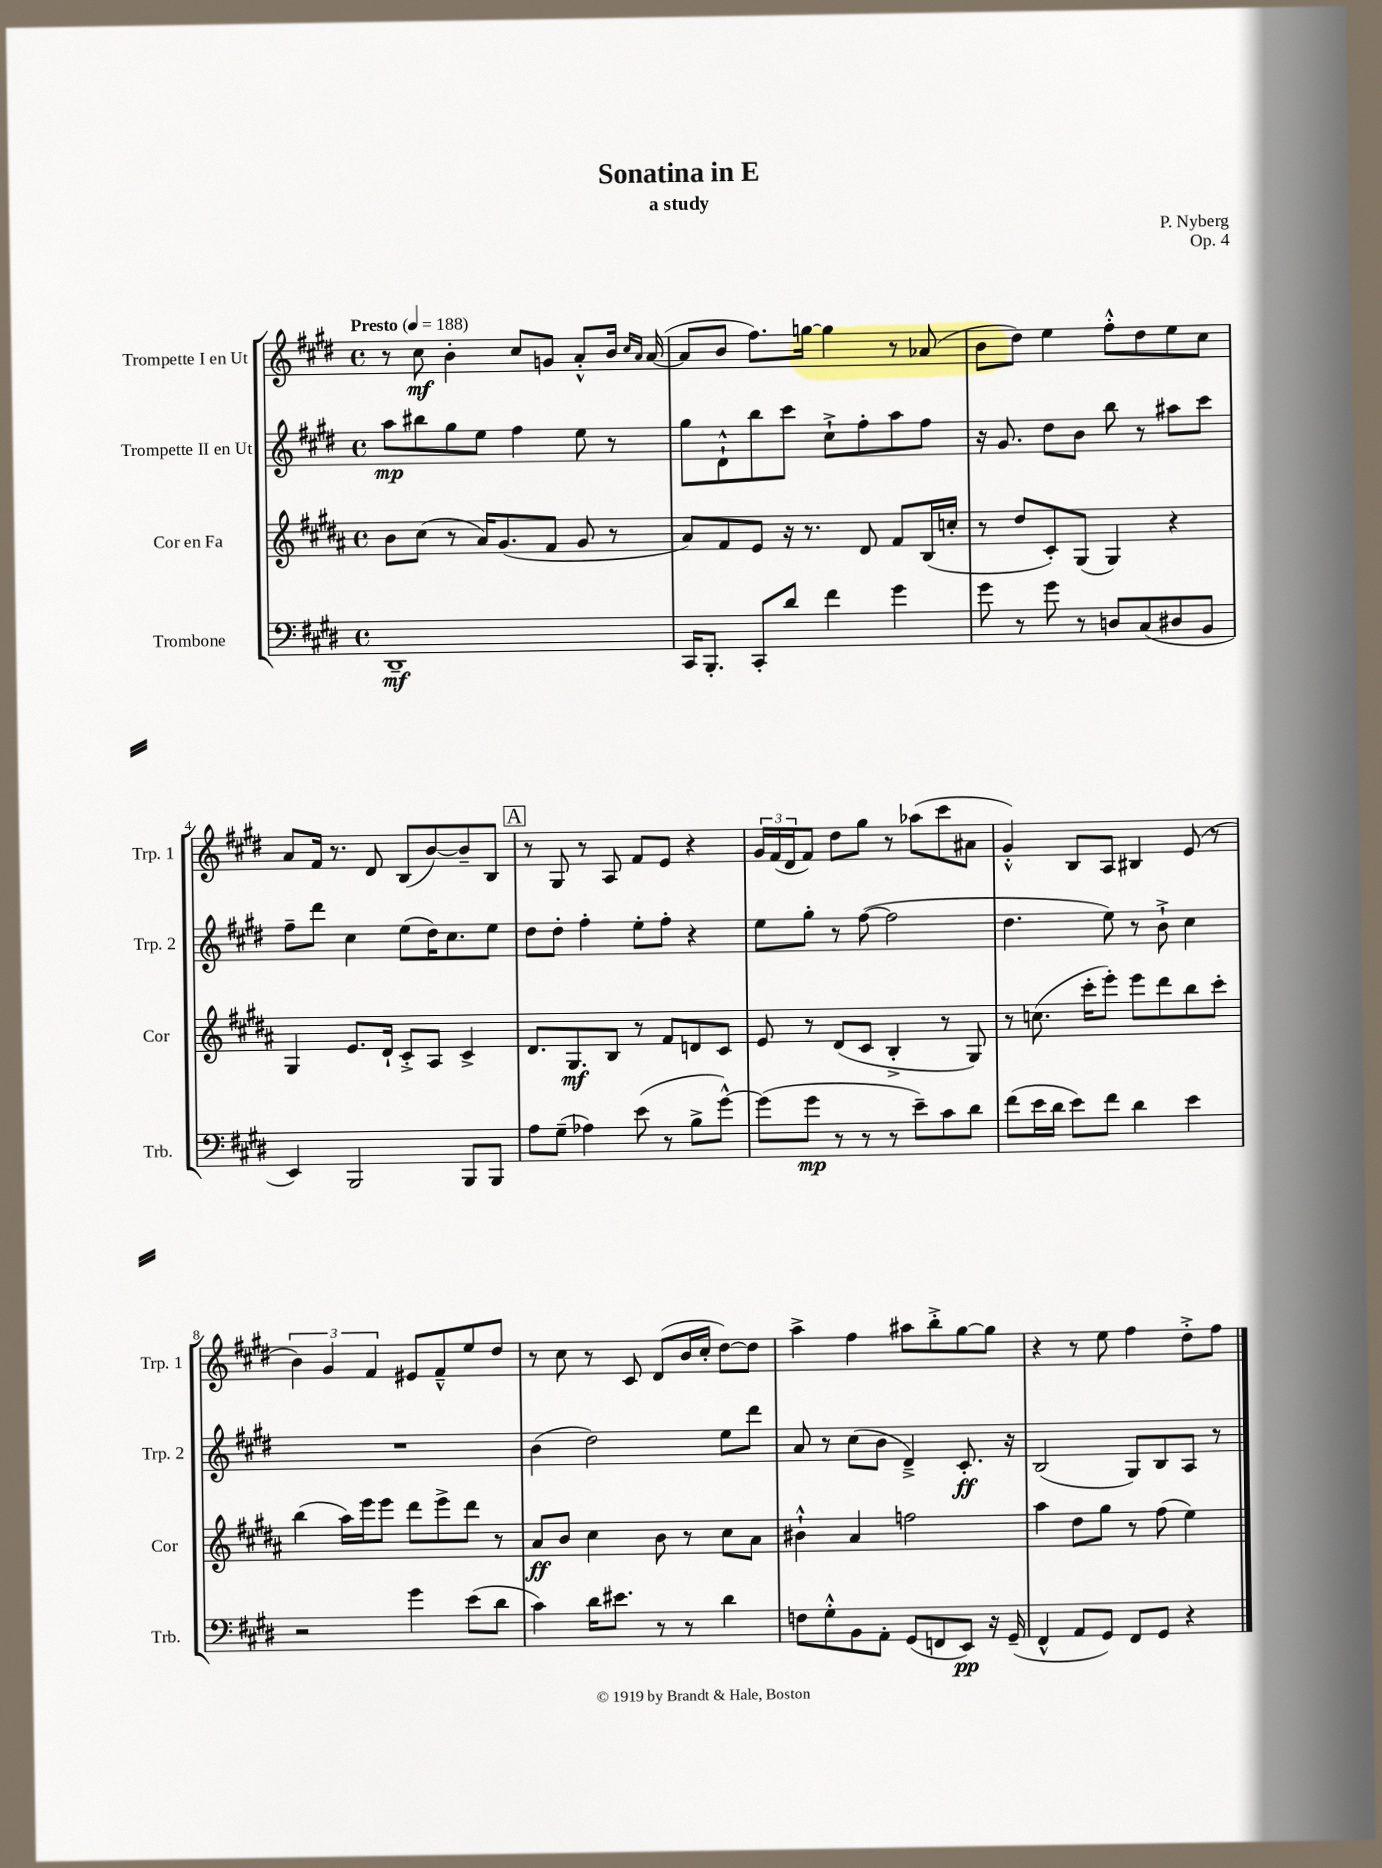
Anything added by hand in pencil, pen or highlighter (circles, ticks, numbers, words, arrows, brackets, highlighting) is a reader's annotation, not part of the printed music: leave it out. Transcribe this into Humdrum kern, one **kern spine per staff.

**kern	**kern	**kern	**kern
*staff4	*staff3	*staff2	*staff1
*clefF4	*clefG2	*clefG2	*clefG2
*k[f#c#g#d#]	*k[f#c#g#d#a#]	*k[f#c#g#d#]	*k[f#c#g#d#]
*M4/4	*M4/4	*M4/4	*M4/4
*met(c)	*met(c)	*met(c)	*met(c)
*MM188	*MM188	*MM188	*MM188
1DD#~	8b\L	8aa\L	8r
.	(8cc#\J	8bb#\	8cc#\
.	8r	8gg#\	4b'\
.	16a#/LK)	8ee\J	.
.	(8.g#/	.	.
.	.	4ff#\	8cc#/L
.	8f#/J	.	8g/J
.	8g#/	8ee\	8a'^^/L
.	8r	8r	16b/Jk
.	.	.	16qqcc#/LL
.	.	.	16qqa/JJ
.	.	.	([16a/
=	=	=	=
16CC#/LK	8a#/L)	8gg#\L	8a/]L
8.BBB'/J	.	.	.
.	8f#/	8d#`^^\	8b/J
8CC#'/L	8e/J	8bb\	8.ff#\L)
8d#/J	16r	8ccc#\J	.
.	8.r	.	[16gg\Jk
4f#\	.	8cc#`^\L	4gg\]
.	8d#/	8ff#'\	.
4g#\	8f#/L	8aa\	8r
.	(16B/L	8ff#\J	(8a-/
.	16cc'/JJ	.	.
=	=	=	=
8g#\	8r	16r	8b\L
.	.	8.g#/	.
8r	8dd#/L	.	8dd#\J)
8g#\	8c#'/)	8dd#\L	4ee\
8r	(8G#/J	8b\J	.
8D/L	4G#/)	8bb\	8ff#'^^\L
(8C#/	.	8r	8dd#\
8D#/	4r	8aa#\L	8ee\
8BB/J	.	8ccc#\J	8cc#\J
=	=	=	=
4EE/)	4G#/	8ff#~\L	8a/L
.	.	8ddd#\J	16f#/Jk
.	.	.	8.r
2BBB/	8.e/L	4cc#\	.
.	.	.	8d#/
.	16d#`/Jk	.	.
.	8c#'^/L	(8ee\L	(8B/L
.	8A#/J	16dd#\K)	[8b/)
.	.	8.cc#\	.
8BBB/L	4c#^/	.	8b~/]
8BBB/J	.	8ee\J	8B/J
=	=	=	=
8A\L	8.d#/L	8dd#\L	8r
(8G#~\J	.	8dd#'\J	8G#/
.	8.G#/	.	.
4A-\)	.	4ff#'\	8r
.	8B/J	.	8A/
(8e\	8r	8ee'\L	8f#/L
8r	8f#/L	8ff#'\J	8e/J
8B^\L	8d/	4r	4r
[8g#^^\J)	8c#/J	.	.
=	=	=	=
(8g#\]L	8e/	8ee\L	24g#/LL
.	.	.	(24f#/
.	.	.	24d#/J
8g#\J	8r	8gg#'\J	8f#/J)
8r	(8d#/L	8r	8dd#\L
8r	8c#/J	([8ff#\	8gg#\J
8r	4B'^/	2ff#\]	8r
8e~\L)	.	.	(8aa-\L
8c#\	8r	.	8ccc#\
8d#\J	8G#/)	.	8a#\J
=	=	=	=
(8f#\L	8r	4.dd#\	4g#'^^/)
16e\L	(8.cc\	.	.
16d#\JJ	.	.	.
8e\L)	.	.	8B/L
.	16ccc#'\LK	.	.
8f#\J	8eee'\J)	8ee\)	8A/J
4d#\	8eee\L	8r	4B#/
.	8ddd#\	8b`^\	.
4e\	8bb\	4cc#\	(8e/
.	8ccc#'\J	.	8r
=	=	=	=
2r	(4bb\	1r	6b\)
.	.	.	6g#/
.	16aa#\LL)	.	.
.	16eee\J	.	.
.	.	.	6f#/
.	8eee\J	.	.
4g#\	8ddd#\L	.	8e#/L
.	8eee^\	.	8f#~^^/
(8e\L	8ddd#\J	.	8ee/
8d#\J	8r	.	8dd#/J
=	=	=	=
4c#\)	8a#/L	(4b\	8r
.	8b/J	.	8cc#\
16d#\LK	4cc#\	2dd#\)	8r
8.e#\J	.	.	.
.	.	.	8c#/
8r	8b\	.	(8d#/L
8r	8r	.	16b/L
.	.	.	16cc#'/JJ
4d#\	8cc#\L	8ee\L	[8dd#\L)
.	8a#\J	8ddd#\J	8dd#\]J
=	=	=	=
8F\L	4b#`^^\	8a/	4aa^\
8G#'^^\	.	8r	.
8BB\	4a#/	(8cc#\L	4ff#\
8AA'\J	.	8b\J	.
(8GG#/L	2ff\	4d#~^/)	8aa#\L
8FF/	.	.	8bb'^\
8EE/J)	.	8.c#'/	[8gg#\
16r	.	.	8gg#\]J
(16GG#~/	.	16r	.
=	=	=	=
4FF#^^/	4aa#\	(2B/	4r
8AA/L	8dd#\L	.	8r
8GG#/J)	8gg#\J	.	8ee\
8FF#/L	8r	8G#/L)	4ff#\
8GG#/J	(8ff#\	8B/	.
4r	4ee\)	8A/J	8dd#'^\L
.	.	8r	8ff#\J
==	==	==	==
*-	*-	*-	*-
